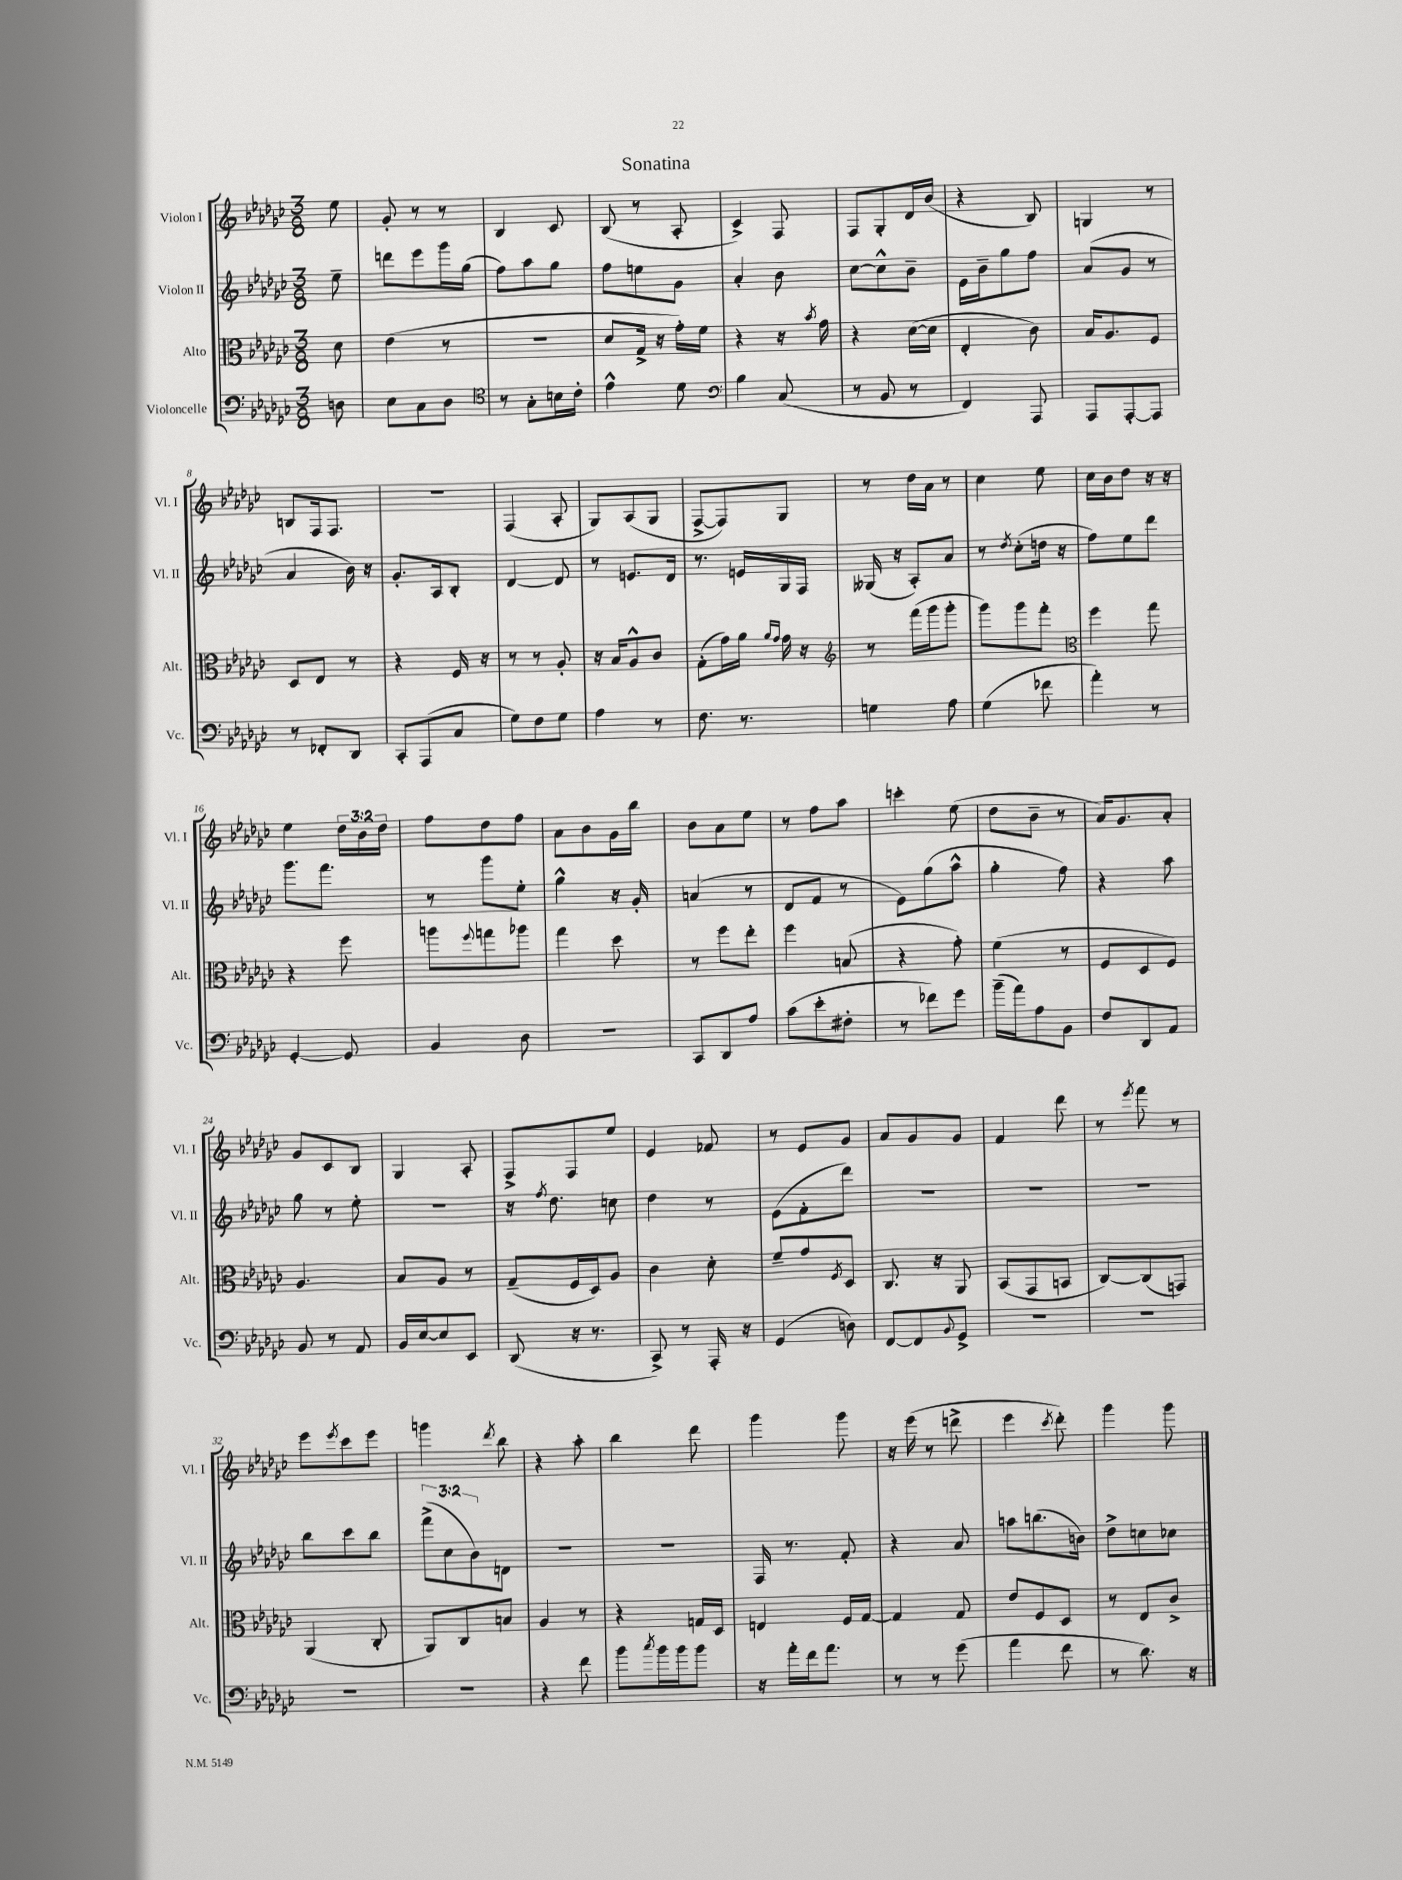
\header { title = "Sonatina" }
<<
\new StaffGroup <<
\new Staff = "s0" \with { instrumentName = "Violon I" shortInstrumentName = "Vl. I" } {
    \clef treble \key ges \major \numericTimeSignature \time 3/8 \override Staff.TupletNumber.text = #tuplet-number::calc-fraction-text \partial 8
    ees''8 |
    ges'8-. r8 r8 |
    bes4 ces'8 |
    bes8( r8 aes8-. |
    ces'4->) f8 |
    f8 ges8-. des'16 bes'16( |
    r4 bes8) |
    g4 r8 |
    b8 f16 f8. |
    R4. |
    f4( aes8-. |
    ges8) aes8( ges8 |
    f8~-> f8) ges8 |
    r8 des''16 aes'16 r8 |
    ces''4 ees''8 |
    ces''16 bes'16 des''8 r16 r16 |
    ees''4 \tuplet 3/2 { des''16 bes'16 des''16 } |
    f''8 des''8 f''8 |
    aes'8 bes'8 ges'16 bes''16 |
    bes'8 aes'8 ees''8 |
    r8 f''8 aes''8 |
    c'''4-. ees''8( |
    des''8 bes'8-- r8 |
    aes'16) ges'8. aes'8-. |
    ges'8 ces'8 bes8 |
    ges4 aes8-. |
    f8-> f8 ees''8 |
    ees'4 fes'8 |
    r8 ees'8 ges'8 |
    aes'8 ges'8 ges'8 |
    f'4 des'''8 |
    r8 \acciaccatura { ees'''8 } f'''8 r8 |
    ees'''8 \acciaccatura { ees'''8 } ces'''8 ees'''8 |
    g'''4 \acciaccatura { des'''8 } bes''8 |
    r4 aes''8-. |
    bes''4 des'''8 |
    ges'''4 ges'''8 |
    r16 ees'''16( r8 d'''8-> |
    ees'''4 \acciaccatura { ces'''8 } des'''8-.) |
    ges'''4 ges'''8 \bar "|." |
}
\new Staff = "s1" \with { instrumentName = "Violon II" shortInstrumentName = "Vl. II" } {
    \clef treble \key ges \major \numericTimeSignature \time 3/8 \override Staff.TupletNumber.text = #tuplet-number::calc-fraction-text \partial 8
    ees''8-- |
    d'''8 ees'''8 ges'''16 ges''16( |
    f''8) aes''8 ges''8 |
    f''8 e''8 ges'8 |
    aes'4-. bes'8 |
    ces''8~ ces''8-^ bes'8-- |
    ees'16 bes'16-- ges''8 f''8 |
    aes'8( ges'8 r8 |
    aes'4 bes'16) r16 |
    ges'8.-. aes16 bes8-. |
    des'4~ des'8 |
    r8 e'8. des'16 |
    r8. e'16 ges16 f16 |
    geses16( r16 aes8-.) aes'8 |
    r8 \acciaccatura { des''8 } ces''8-.( d''16 r16 |
    f''8) ees''8 des'''8 |
    ges'''8. f'''8. |
    r8 ges'''8 ees''8-. |
    ges''4-^ r16 ges'16-. |
    a'4( r8 |
    des'8 f'8 r8 |
    ees'8) ges''8( aes''8-^ |
    ges''4-. f''8) |
    r4 aes''8 |
    ges''8 r8 ees''8-. |
    R4. |
    r16 \acciaccatura { f''8 } des''8. c''8 |
    des''4 r8 |
    ees'8( f'8-. des'''8) |
    R4. |
    R4. |
    R4. |
    bes''8 ces'''8 bes''8 |
    \tuplet 3/2 { f'''8->( ces''8 bes'8) } d'8 |
    R4. |
    R4. |
    f16 r8. f'8-. |
    r4 aes'8 |
    a''8 b''8.( b'16) |
    des''8-> c''8 ces''8 \bar "|." |
}
\new Staff = "s2" \with { instrumentName = "Alto" shortInstrumentName = "Alt." } {
    \clef alto \key ges \major \numericTimeSignature \time 3/8 \partial 8
    des'8 |
    ees'4( r8 |
    r4. |
    des'8 ges16-> r16 ges'16-.) f'16 |
    r4 r16 \acciaccatura { bes'8 } ges'16 |
    r4 des'16~( des'16 |
    ees4-. ces'8) |
    bes16 aes8. f8 |
    des8 ees8 r8 |
    r4 f16 r16 |
    r8 r8 aes8-. |
    r16 bes16 aes8-^ ces'8 |
    ges8-.( ges'16) aes'16 \grace { aes'16 ges'16 } ges'16 r16 |
    \clef treble r8 f'''16( ges'''16 ges'''8-. |
    ges'''8) ges'''8 f'''8-. |
    \clef alto f''4 ges''8 |
    r4 f''8 |
    a''8 \appoggiatura { f''8 } g''8 aes''8 |
    ges''4 des''8 |
    r8 f''8 ees''8-. |
    f''4 b8( |
    r4 ges'8-.) |
    f'4( r8 |
    f8 des8 f8) |
    aes4. |
    bes8 aes8 r8 |
    ges8--( f16 des16) aes8 |
    ces'4 des'8-. |
    f'8-- ges'8 \acciaccatura { f8 } des8 |
    ces8. r16 aes,8 |
    bes,8( ges,8 b,8 |
    ces8~) ces8( g,8) |
    aes,4( ces8-. |
    aes,8) ces8 b8 |
    aes4 r8 |
    r4 g16 des16 |
    e4 f16 ges16~ |
    ges4 ges8 |
    ees'8 f8 des8 |
    r8 ees8 ces'8-> \bar "|." |
}
\new Staff = "s3" \with { instrumentName = "Violoncelle" shortInstrumentName = "Vc." } {
    \clef bass \key ges \major \numericTimeSignature \time 3/8 \partial 8
    d8 |
    ees8 ces8 des8 |
    \clef tenor r8 ges8-. b16 ces'16-. |
    ees'4-^ des'8 |
    \clef bass bes4 ces8( |
    r8 bes,8 r8 |
    f,4) aes,,8 |
    aes,,8 aes,,8~-. aes,,8 |
    r8 fes,8-. des,8 |
    ces,8-. aes,,8( ces8 |
    ges8) f8 ges8 |
    aes4 r8 |
    f8. r8. |
    g4 aes8 |
    ges4( fes'8 |
    aes'4-.) r8 |
    ges,4~-. ges,8 |
    bes,4 des8 |
    R4. |
    ces,8 des,8 aes8 |
    ces'8( ees'8-. fis8-. |
    r8 fes'8) ges'8 |
    bes'16--( aes'16) aes8 bes,8 |
    f8 des,8 aes,8 |
    bes,8 r8 aes,8 |
    bes,16 ees16~ ees8 ees,8 |
    des,8( r16 r8. |
    ces,8->) r8 aes,,16-. r16 |
    ges,4( d8) |
    f,8~ f,8 \appoggiatura { bes,8 } ges,8-> |
    R4. |
    R4. |
    R4. |
    R4. |
    r4 f'8 |
    bes'8 \acciaccatura { ces''8 } bes'16 bes'16 bes'8 |
    r16 aes'16-. f'16 aes'8. |
    r8 r8 ges'8( |
    aes'4 f'8 |
    r8 des'8.) r16 \bar "|." |
}
>>
>>
